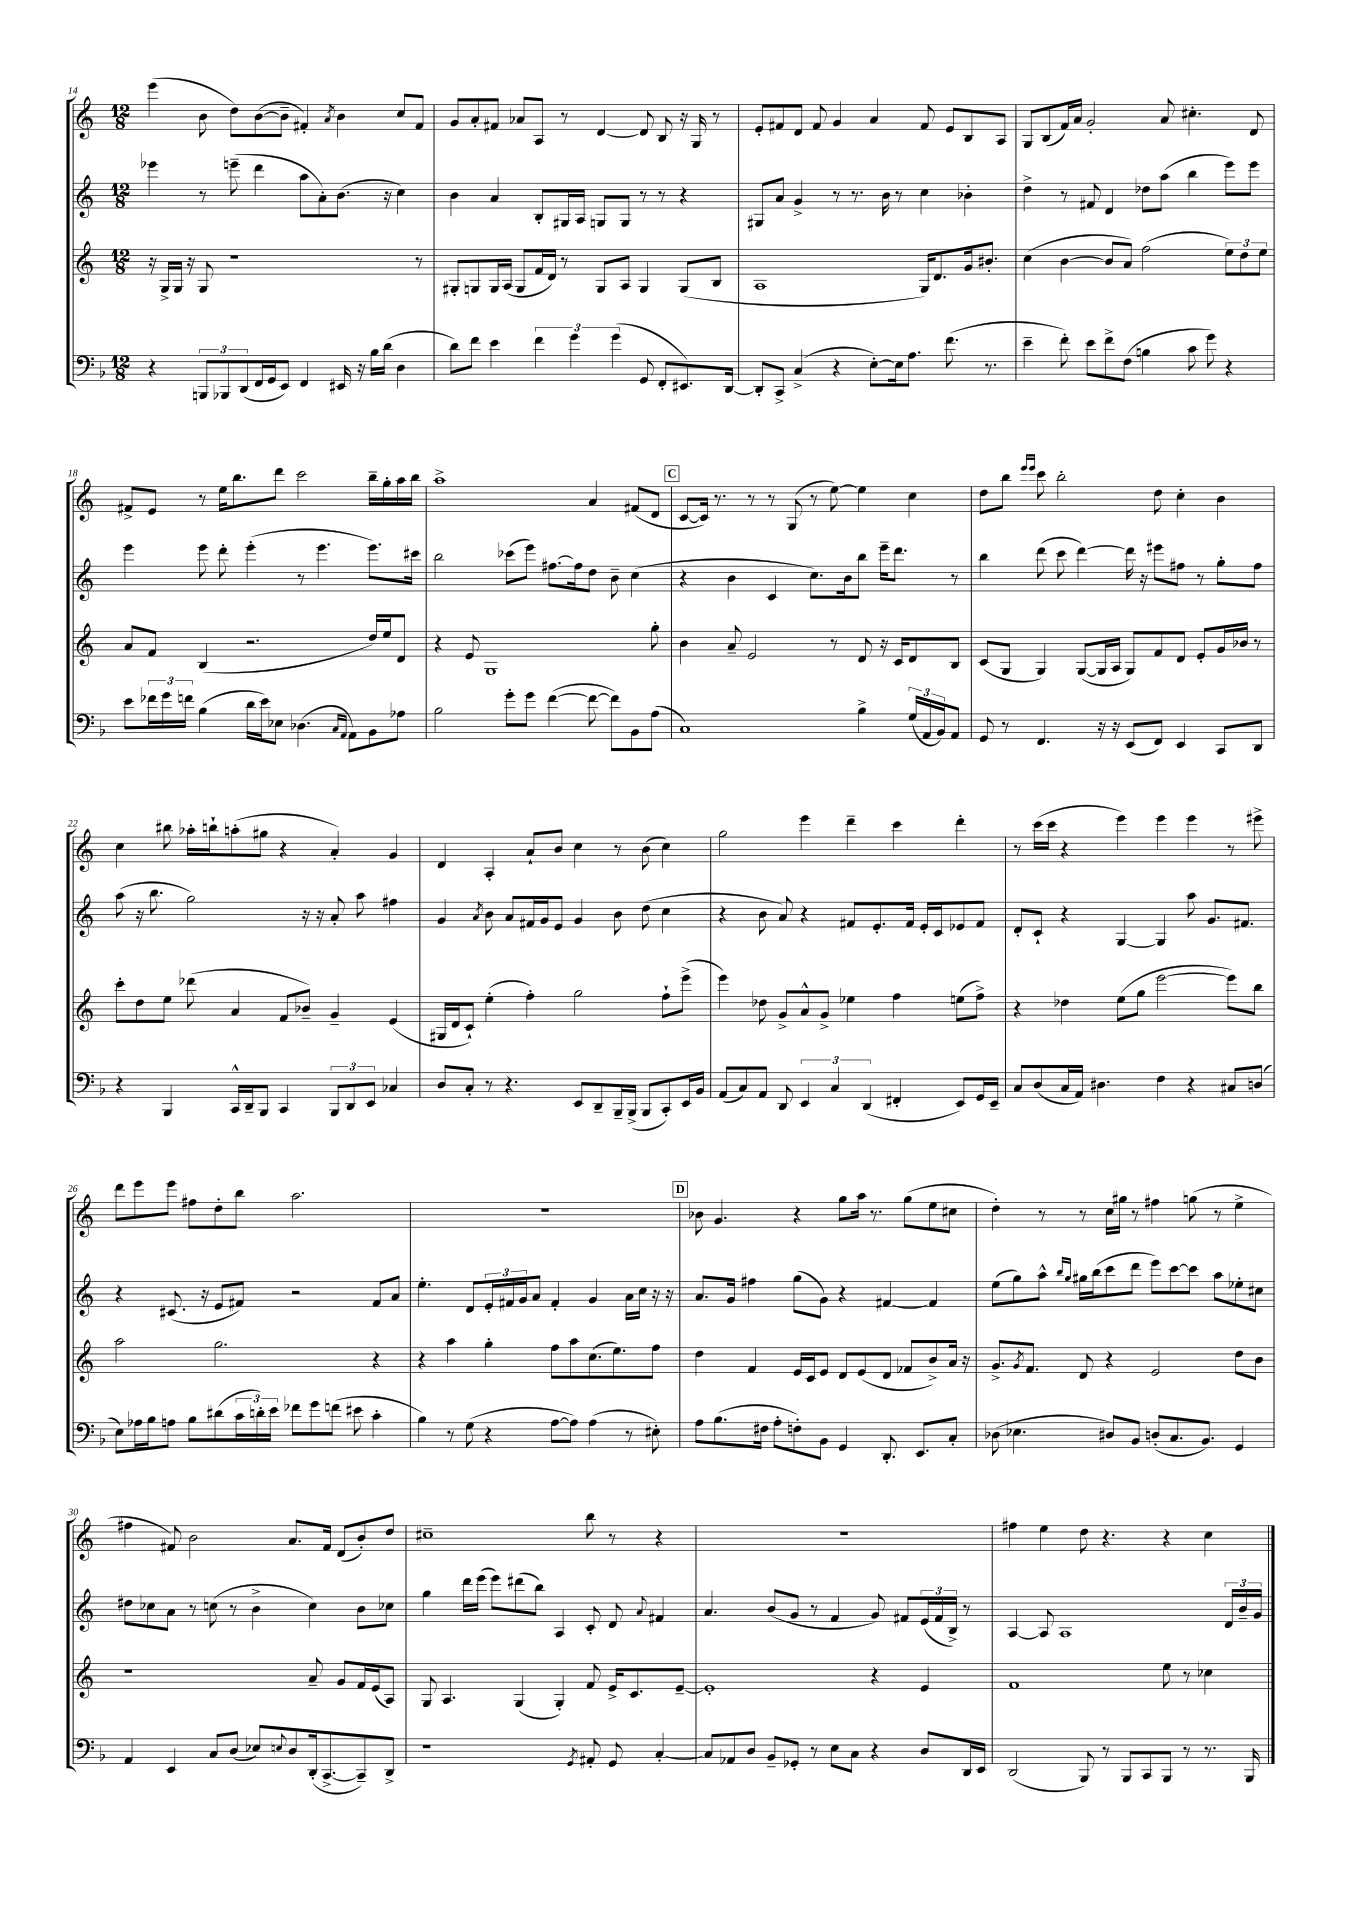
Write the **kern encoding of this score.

**kern	**kern	**kern	**kern
*part4	*part3	*part2	*part1
*staff4	*staff3	*staff2	*staff1
*clefF4	*clefG2	*clefG2	*clefG2
*k[b-]	*k[]	*k[]	*k[]
*M12/8	*M12/8	*M12/8	*M12/8
=14	=14	=14	=14
4r	16r	4eee-X\	(4eee\
.	16G^/LL	.	.
.	16G/JJ	.	.
.	16r	.	.
12BBBn/L	8G/	8r	8b\
12BBB-X/	.	.	.
.	1r	(8eeen~\	8dd\L)
(12DD/	.	.	.
16FF/L	.	4ddd\	([8b\
16GG/J	.	.	.
8EE/J)	.	.	8b~\J]
4FF/	.	8aa\L	4f#X'/)
.	.	8a'\)	.
.	.	.	8qa/
16EE#X/	.	(8.b\J	4b\
16r	.	.	.
16B-\LL	.	.	.
(16d\JJ	.	16r	.
4D\	.	4cc\)	8cc/L
.	8r	.	8f#/J
=15	=15	=15	=15
8d\L)	8G#X'/L	4b\	8g/L
8f\J	8Gn/	.	8a'/
4e\	16G/L	4a/	8f#X/J
.	(16A/JJ	.	.
.	8G/L	.	8a-X/L
6f\	16f/L	8B'/L	8A/J
.	16d/JJ)	.	.
.	8r	16G#X/L	8r
6g\	.	.	.
.	.	16A/JJ	.
.	8G/L	8Gn/L	[4d/
(6g\	.	.	.
.	8A/J	8G/J	.
8GG/	4G/	8r	8d/]
8FF'/L	.	8r	8B/
8.EE#X/)	(8G/L	4r	16r
.	.	.	16G/
.	8B/J	.	8r
[16DD/Jk	.	.	.
=16	=16	=16	=16
8DD'/L]	1A	8G#X/L	8e'/L
8CC^/J	.	8a/J	8f#X/
(4C^/	.	4g^/	8d/J
.	.	.	8f#/
4r	.	8r	4g/
.	.	8.r	.
[8E'\L)	.	.	4a/
.	.	16b\	.
16E\k]	.	8r	.
8.A\J	.	.	.
.	16G/KL)	4cc\	8f#/
.	8.d/	.	.
(8.f\	.	.	8e/L
.	16g/k	4b-X'\	8B/
8.r	8.b#X'/J	.	.
.	.	.	8A/J
=17	=17	=17	=17
4e~\	(4cc\	4dd^\	8G/L
.	.	.	(8B/
8f'\)	[4b\	8r	16f/L)
.	.	.	16a/JJ
8e\L	.	8f#X/	2g'/
8f^\	8b/L]	4d/	.
(8F\J	8a/J)	.	.
4Bn\	(2ff\	8dd-X\L	.
.	.	(8aa\J	8a/
8c\	.	4bb\	4.cc#X'\
8g\)	.	.	.
4r	12ee\L)	8eee\L)	.
.	12dd\	.	.
.	.	8eee\J	8d/
.	12ee\J	.	.
!!LO:LB:g=z
=18	=18	=18	=18
8e\L	8a/L	4eee\	8f#X^/L
24f-X\L	8f/J	.	8e/J
24g\	.	.	.
24fn\JJ	.	.	.
(4B-\	(4B/	8eee\	8r
.	.	8ddd'\	16ee\KL
.	.	.	8.bb\
16d\LL	2.r	(4eee'\	.
16e\J)	.	.	.
8E-X\J	.	.	8ddd\J
(4.D-X\	.	8r	2ccc\
.	.	4.eee\	.
16qqC/LL	.	.	.
16qqAA/JJ	.	.	.
8AA\L)	.	.	.
8BB-\	16dd/LL)	8.eee\L)	16bb~\LL
.	16ee/J	.	16gg'\
8A-X\J	8d/J	.	16aa\
.	.	16ccc#X\Jk	16bb\JJ
=19	=19	=19	=19
2B-\	4r	2bb\	1aa^
.	8e/	.	.
.	1G	.	.
8g'\L	.	(8ccc-X\L	.
8g\J	.	8eee\J)	.
([4f\	.	[8.ff#X\L	.
.	.	16ff#\k]	.
8f\_	.	8dd\J	4a/
8f\L])	.	8b~\	.
8BB-\	.	(4cc\	(8f#X/L
(8A\J	8gg'\	.	8d/J
!!LO:REH:place=s1:t=C
=20	=20	=20	=20
1C)	4b\	4r	[8c/L
.	.	.	16c/Jk])
.	.	.	8.r
.	8a~/	4b\	.
.	2e/	.	8r
.	.	4c/	8r
.	.	.	(8G/
.	.	8.cc\L)	8r
.	8r	.	[8ee\)
.	.	16b\k	.
4B-^\	8d/	8bb\J	4ee\]
.	16r	16eee~\KL	.
.	16c/KL	8.ddd\J	.
(24G/LL	8d/	.	4cc\
24AA/	.	.	.
24BB-/J)	.	.	.
8AA/J	8B/J	8r	.
=21	=21	=21	=21
8GG/	(8c/L	4bb\	8dd\L
8r	8G/J	.	8bb\J
.	.	.	16qqeee/LL
.	.	.	16qqeee/JJ
4.FF/	4G/)	(8ddd\	8ccc\
.	.	8ccc\	2bb'\
.	([8G/L	[4ddd\)	.
16r	16G/L]	.	.
16r	16A/JJ	.	.
(8EE/L	8G/L)	16ddd\]	.
.	.	16r	.
8FF/J)	8f/	8eee#X\L	8dd\
4EE/	8d/J	8ff#X\J	4cc'\
.	8e'/L	8r	.
8CC/L	16g/L	8gg'\L	4b\
.	16b-X/JJ	.	.
8DD/J	8r	8ff#\J	.
!!LO:LB:g=z
=22	=22	=22	=22
4r	8ccc'\L	(8aa\	4cc\
.	8dd\	16r	.
.	.	8.bb\	.
4BBB-/	8ee\J	.	8bb#X\
.	(8ddd-X\	2gg\)	16aa-X'\LL
.	.	.	16bbn`\J
16CC^^/LL	4a/	.	(8aan'\
16DD~/J	.	.	.
8BBB-/J	.	.	8gg#X\J
4CC/	8f/L	.	4r
.	8b-X~/J)	16r	.
.	.	16r	.
12BBB-/L	4g~/	8a'/	4a'/)
12DD/	.	.	.
.	.	8aa\	.
12EE/J	.	.	.
4C-X/	(4e/	4ff#X\	4g/
=23	=23	=23	=23
8D/L	16G#X/LL	4g/	4d/
.	16d/J	.	.
8C'/J	8c`/J)	.	.
.	.	8qa/	.
8r	(4ee'\	8b\	4A'/
4.r	.	8a/L	.
.	4ff'\)	16f#X/L	8a`/L
.	.	16g/J	.
.	.	8e/J	8b/J
8EE/L	2gg\	4g/	4cc\
8DD~/	.	.	.
16BBB-~/L	.	8b\	8r
(16BBB-^/JJ	.	.	.
8BBB-/L	.	(8dd\	(8b\
8CC'/)	8ff`\L	4cc\	4cc\)
16EE/L	(8eee^\J	.	.
16BB-/JJ	.	.	.
=24	=24	=24	=24
(8AA/L	4eee\)	4r	2gg\
8C/)	.	.	.
8AA/J	8dd-X\	8b\	.
8DD/	8g^/L	8a/)	.
6EE/	8a^^/	4r	4eee\
.	8g^/J	.	.
6C/	.	.	.
.	4ee-X\	8f#X/L	4ddd~\
(6DD/	.	.	.
.	.	8.e'/	.
4FF#X'/	4ff\	.	4ccc\
.	.	16f#/Jk	.
.	.	16e'/LL	.
.	.	16c/J	.
8EE/L)	(8een\L	8e-X/	4ddd'\
16GG/L	8ff^\J)	8f#/J	.
16EE~/JJ	.	.	.
=25	=25	=25	=25
8C/L	4r	8d'/L	8r
(8D/	.	8c`/J	(16ccc\LL
.	.	.	16ccc\JJ
16C/L	4dd-X\	4r	4r
16AA/JJ)	.	.	.
4.D#X\	.	.	.
.	(8ee\L	[4G/	4eee\)
.	8gg\J	.	.
4F\	[2eee\	4G/]	4eee\
4r	.	8aa\	4eee\
.	.	8.g/L	.
8C#X/L	8eee\L])	.	8r
.	.	8.f#X/J	.
(8Dn/J	8bb\J	.	8eee#X^\
!!LO:LB:g=z
=26	=26	=26	=26
8E\L)	2aa\	4r	8ddd\L
16A-X\L	.	.	8eee\
16B-\J	.	.	.
8An\J	.	(8.c#X/	8eee\J
8B-\L	.	.	8ff#X\L
.	.	16r	.
(8d#X\	2.gg\	8e/L	8dd'\
24c\L	.	8f#X/J)	8bb\J
24dn'\)	.	.	.
24e\JJ	.	.	.
8f-X\L	.	2r	2.aa\
8g\	.	.	.
(8fn\J	.	.	.
8e#X\	.	.	.
4c'\	4r	8f#/L	.
.	.	8a/J	.
=27	=27	=27	=27
4B-\)	4r	4.ee'\	1.r
8r	4aa\	.	.
(8G\	.	8d/L	.
4r	4gg'\	24e'/L	.
.	.	24f#X/	.
.	.	24g/J	.
.	.	8a/J	.
[8A\L	8ff\L	4f#'/	.
8A\J])	8aa\	.	.
(4A\	(8.cc\	4g/	.
.	8.ee\)	.	.
8r	.	16a\LL	.
.	.	16cc\JJ	.
8E#X'\)	8ff\J	16r	.
.	.	16r	.
!!LO:REH:place=s1:t=D
=28	=28	=28	=28
8A\L	4dd\	8.a/L	8b-X\
(8.B-\	.	.	4.g/
.	.	16g/Jk	.
.	4f/	4ff#X\	.
16F#X\Jk	.	.	.
8A'\L	.	.	.
8Fn'\)	16e/LL	(8gg\L	4r
.	16c/J	.	.
8BB-\J	8e/J	8g\J)	.
4GG/	8d/L	4r	8gg\L
.	(8e/	.	16aa\Jk
.	.	.	8.r
8.DD'/	8d/J	[4f#X/	.
.	8f-X/L	.	(8gg\L
8.EE/L	.	.	.
.	8b^/)	4f#/]	8ee\
8C'/J	16a/Jk	.	8cc#X\J
.	16r	.	.
=29	=29	=29	=29
(8D-X\	8.g^/L	(8ee\L	4dd'\)
4.E-X\	.	8gg\)	.
.	8qg/	.	.
.	8.f/J	.	.
.	.	8aa^^\J	8r
.	.	16qqbb/LL	.
.	.	16qqgg/JJ	.
.	8d/	16gg#X\LL	8r
.	.	(16bb\J	.
8D#X/L)	4r	8ccc\	16cc\LL
.	.	.	16gg#X\JJ
8BB-/J	.	8ddd\J	8r
(8Dn'/L	2e/	8eee\L)	4ff#X\
8.C/	.	[8ccc\	.
.	.	8ccc\J]	(8ggn\
8.BB-/J)	.	.	.
.	.	8aa\L	8r
4GG/	8dd\L	8ee-X'\	4ee^\
.	8b\J	8cc#X\J	.
!!LO:LB:g=z
=30	=30	=30	=30
4AA/	1r	8dd#X\L	4ff#X\
.	.	8cc-X\	.
4EE/	.	8a\J	8f#X/)
.	.	8r	2b\
8C/L	.	(8ccn\	.
(8D/J	.	8r	.
8E-X/L)	.	4b^\	.
8qqEn/	.	.	.
8D/	.	.	8.a/L
(16DD'/k	8a~/	4cc\)	.
[8.CC^/	.	.	16f#/Jk
.	8g/L	.	(8d/L
8CC~/])	16f/L	8b\L	8b'/)
.	(16e/J	.	.
8DD^/J	8A/J)	8cc-X\J	8dd/J
=31	=31	=31	=31
1r	8G/	4gg\	1cc#X~
.	4.A/	.	.
.	.	16ddd\LL	.
.	.	(16eee\JJ	.
.	.	8eee\L)	.
.	(4G/	(8ddd#X\	.
.	.	8bb\J)	.
.	4G'/)	4A/	.
8qGG/	.	.	.
8AA#X'/	8f/	8c'/	8bb\
8GG/	16e^/KL	8d/	8r
.	8.c/	.	.
.	.	8qqa/	.
[4C'/	.	4f#X/	4r
.	[8e~/J	.	.
=32	=32	=32	=32
8C/L]	1e']	4.a/	1.r
8AA-X/	.	.	.
8D/J	.	.	.
8BB-~/L	.	(8b/L	.
8GG-X'/J	.	8g/J	.
8r	.	8r	.
8E\L	.	4f/	.
8C\J	.	.	.
4r	4r	8g/)	.
.	.	8f#X/L	.
8D/L	4e/	(24e/L	.
.	.	24f#/	.
.	.	24B^/JJ)	.
16DD/L	.	8r	.
16EE/JJ	.	.	.
=33	=33	=33	=33
(2DD/	1f	[4A/	4ff#X\
.	.	8A/]	4ee\
.	.	1A	.
8BBB-/)	.	.	8dd\
8r	.	.	4.r
8BBB-/L	.	.	.
8CC/	.	.	.
8BBB-/J	8ee\	.	4r
8r	8r	.	.
8.r	4cc-X\	.	4cc\
.	.	24d/LL	.
.	.	24b~/	.
16BBB-/	.	.	.
.	.	24g/JJ	.
==	==	==	==
*-	*-	*-	*-
